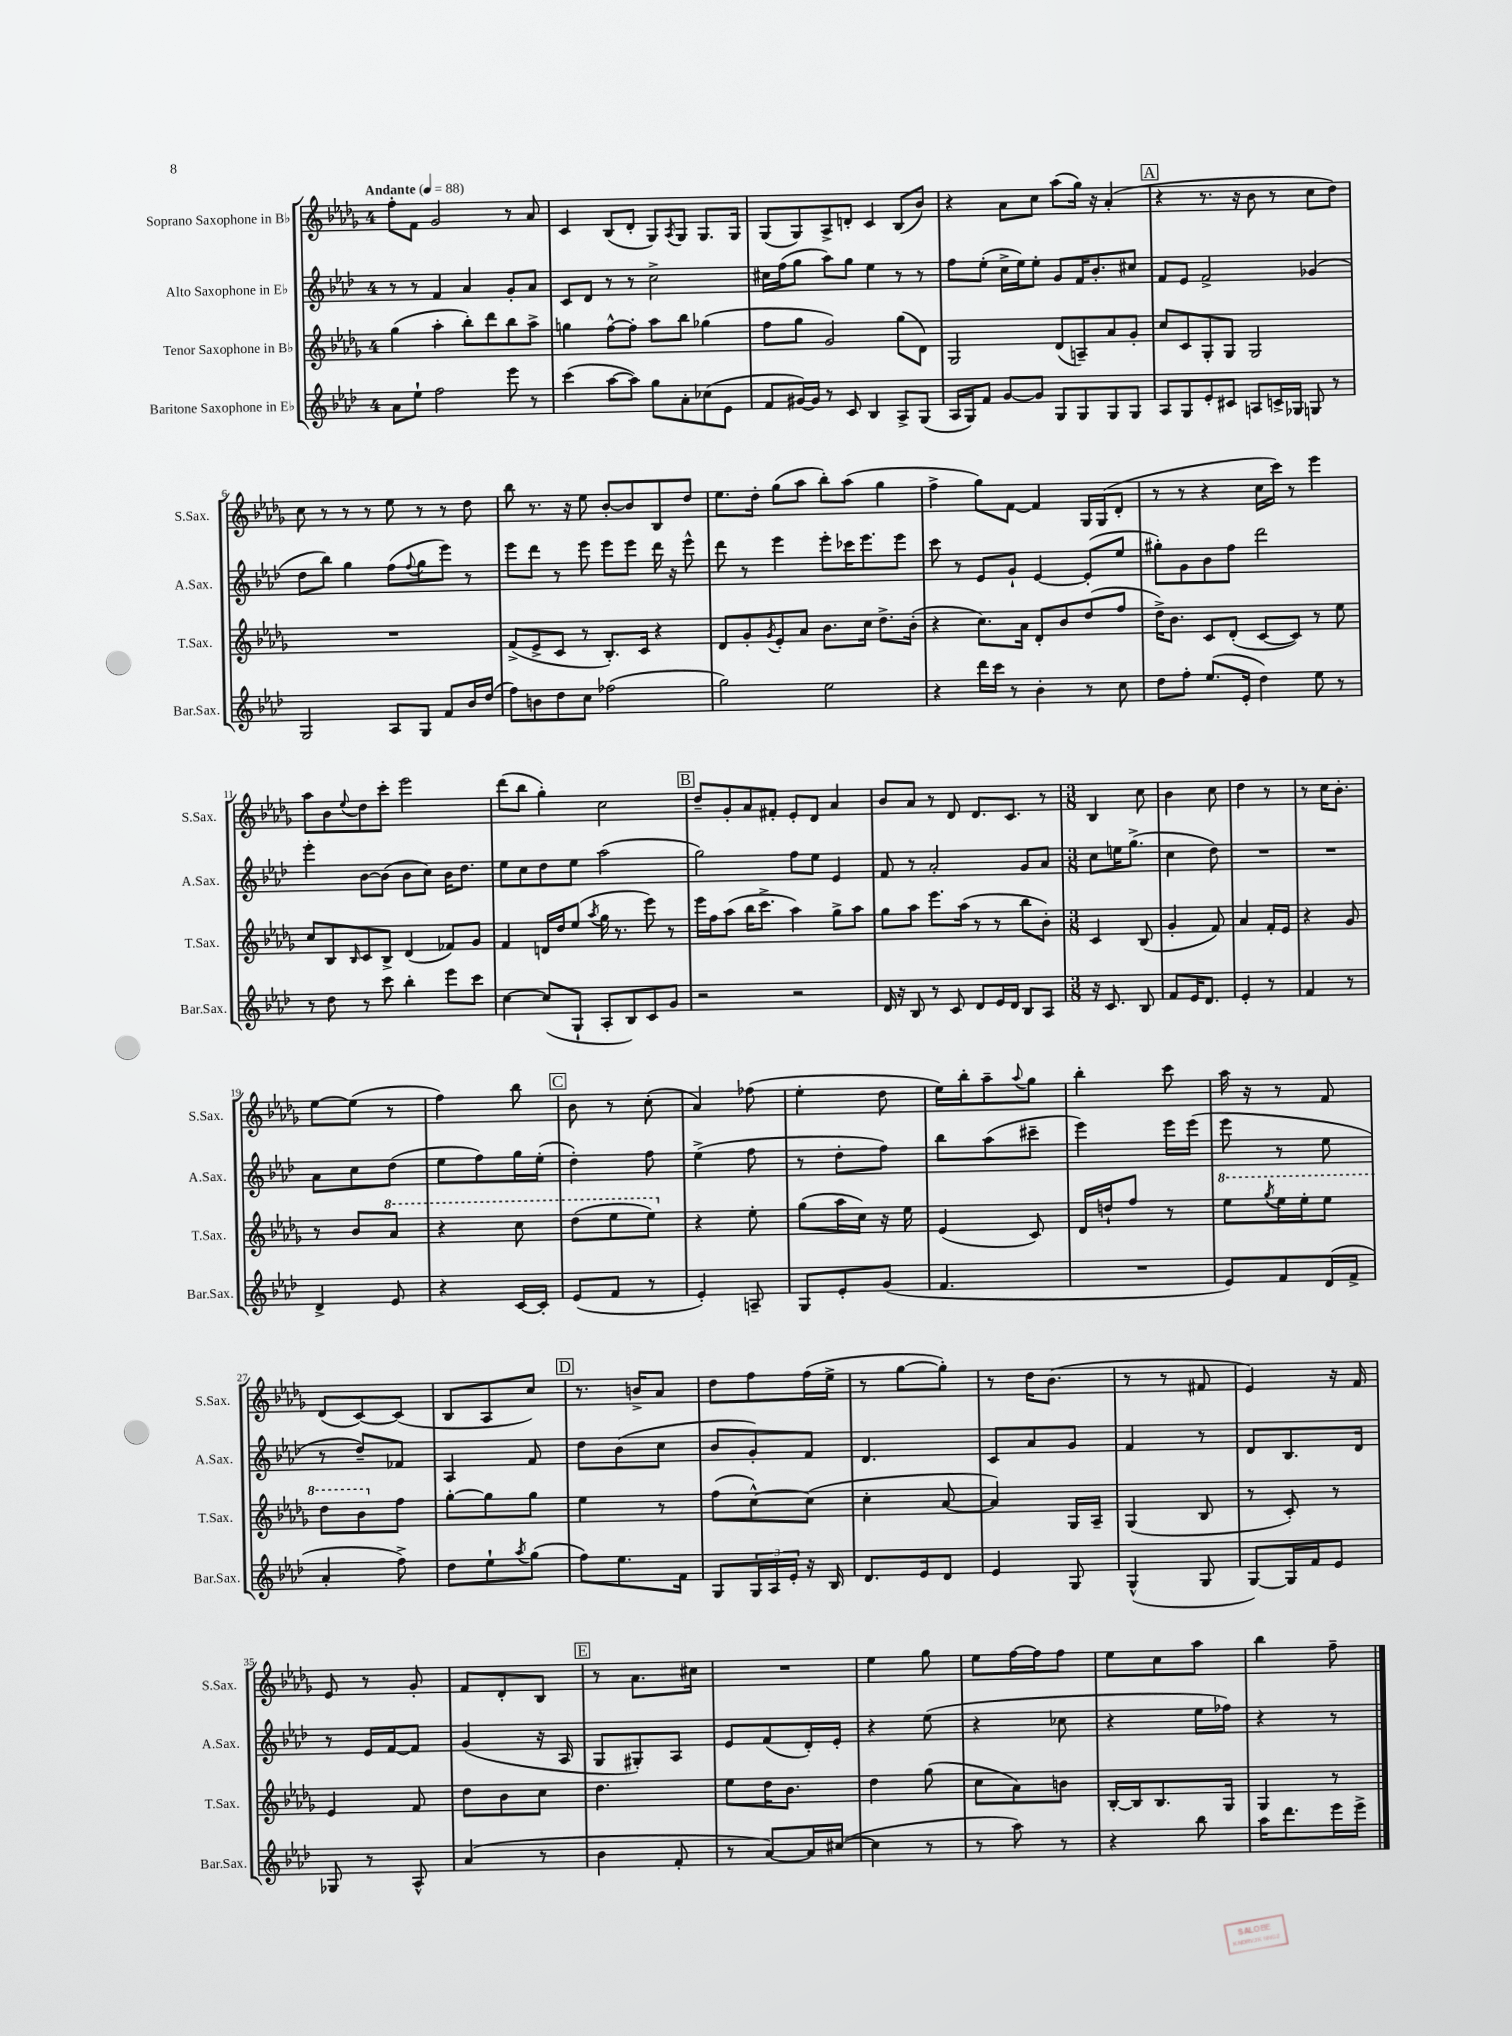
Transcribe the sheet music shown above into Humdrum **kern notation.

**kern	**kern	**kern	**kern
*staff4	*staff3	*staff2	*staff1
*clefG2	*clefG2	*clefG2	*clefG2
*k[b-e-a-d-]	*k[b-e-a-d-g-]	*k[b-e-a-d-]	*k[b-e-a-d-g-]
*M4/4	*M4/4	*M4/4	*M4/4
*MM88	*MM88	*MM88	*MM88
8a-	(4gg-	8r	8ff'
8ee-`	.	8r	8f
2ff	4aa-'	4f	2g-
.	8bb-')	4a-	.
.	8ddd-	.	.
8eee-	8bb-	8g'	8r
8r	8aa-^	8a-	8a-
=	=	=	=
(4ccc	4gg	8c	4c
.	.	8d-	.
[8aa-	[8ff^^	8r	(8B-
8aa-])	8ff']	8r	8d-'
8gg	8aa-	2cc^	8G-)
.	.	.	8qA-
8a-'	8bb-	.	8G-
(8cc-	(4gg-	.	8.G-
8e-	.	.	.
.	.	.	16G-
=	=	=	=
8f	8ff	16cc#	(8G-
.	.	(16ff	.
[16g#)	8gg-	8gg	8G-)
16g#]	.	.	.
8r	2g-)	8aa-)	8A-^
8c	.	8gg	8d'
4B-	.	4ee-	4c
8A-^	(8gg-	8r	(8B-
(8G	8d-)	8r	8b-)
=	=	=	=
16A-	2G-	8ff	4r
16G)	.	.	.
8f	.	(8ee-'	.
[8g	.	16cc^	8a-
.	.	16ee-)	.
8g]	.	8ee-'	8cc
8G	(8d-	8g	(8aa-
8G	8A~)	16f	16gg-)
.	.	8.b-'	16r
8G	8a-	.	(4a-'
8G	8g-'	8cc#	.
=	=	=	=
8A-	8cc	8f	4r
8G	8c	8e-	.
8e-'	8G-'	2f^	8.r
8c#	8G-	.	.
.	.	.	16r
8A	2G-	.	8b-
16c^	.	.	8r
16G-	.	.	.
8G	.	(4g-	8cc
8r	.	.	8dd-)
=	=	=	=
2G	1r	8dd-	8cc
.	.	8bb-)	8r
.	.	4gg	8r
.	.	.	8r
8A-	.	(8ff	8ee-
.	.	8qqff	.
8G	.	8gg	8r
8f	.	8eee-)	8r
16b-	.	8r	8dd-
(16dd-	.	.	.
=	=	=	=
8ff)	(8f^	8eee-	8bb-
8b	8e-^	8ddd-	8.r
8dd-	8c	8r	.
.	.	.	16r
8cc	8r	8eee-	8ee-
(2ff-	8.B-')	8eee-	[8b-'
.	.	8eee-	8b-]
.	16c	.	.
.	4r	16ddd-	8B-
.	.	16r	.
.	.	8eee-^^	8dd-
=	=	=	=
2gg)	8d-	8ddd-	8.ee-
.	8g-'	8r	.
.	.	.	16dd-'
.	8qg-	.	.
.	8e-'	4eee-	(8gg-
.	8a-	.	8aa-
2ee-	8.b-	8eee-'	8bb-')
.	.	16ccc-	(8aa-
.	16cc	8.eee-	.
.	8.dd-^	.	4gg-
.	.	8eee-	.
.	(16b-'	.	.
=	=	=	=
4r	4r	8ccc	4ff^
.	.	8r	.
16ddd-	8.cc)	8e-	8gg-)
16ccc	.	.	.
8r	.	8g`	[8f
.	16a-	.	.
4b-'	8d-'	[4e-	4f]
.	8b-	.	.
8r	(8dd-	(8e-']	16G-
.	.	.	(16G-
8cc	8ff	8ee-	8d-'
=	=	=	=
8dd-	16dd-^)	8gg#')	8r
.	8.b-	.	.
8ff'	.	8g	8r
(8.ee-	8c	8b-	4r
.	(8d-'	8ff	.
16e-'	.	.	.
4dd-)	[8c	2ddd-	16cc
.	.	.	16ccc)
.	8c])	.	8r
8ee-	8r	.	4eee-
8r	8ee-	.	.
=	=	=	=
8r	8cc	4eee-'	8aa-
8dd-	8B-	.	8b-
.	16qqB-	.	8qqee-
8r	8c	[8b-	8dd-
8ccc	8B-^	(8b-]	8ccc'
4bb-'	(4d-	8b-	2eee-
.	.	8cc)	.
8eee-	8f-)	16b-	.
.	.	8.dd-	.
8ccc	8g-	.	.
=	=	=	=
[4cc	4f	8ee-	(8ddd-
.	.	8cc	8bb-
(8cc]	16d	8dd-	4gg-')
.	16dd-	.	.
8G`	(8ee-	8ee-	.
.	8qaa-	.	.
8A-'	16gg-	(2aa-	2cc
.	8.r	.	.
8B-)	.	.	.
8c	8eee-)	.	.
8g	8r	.	.
=	=	=	=
2r	16eee-	2gg)	8dd-~
.	16ff	.	.
.	(8aa-	.	8g-'
.	16bb-	.	8a-
.	8.ccc^	.	.
.	.	.	8f#'
2r	4aa-)	8ff	8e-'
.	.	8ee-	8d-
.	8gg-^	4e-	4a-
.	8aa-	.	.
=	=	=	=
16d-	8gg-	8f	8b-
16r	.	.	.
8B-	8aa-	8r	8a-
8r	8.eee-	2a-'	8r
8c	.	.	8d-
.	(16aa-	.	.
8d-	8r	.	8.d-
16e-	8r	.	.
16d-	.	.	8.c
8B-	8bb-	8g	.
8A-	8b-')	8a-	8r
=	=	=	=
*M3/8	*M3/8	*M3/8	*M3/8
16r	4c	8cc	4B-
8.c	.	.	.
.	.	16ee	.
.	.	(8.gg^	.
8B-	(8B-	.	8cc
=	=	=	=
8f	4g-'	4cc	4b-
16e-	.	.	.
8.d-	.	.	.
.	8f)	8dd-)	8cc
=	=	=	=
4e-'	4a-	4.r	4dd-
8r	16f'	.	8r
.	16e-	.	.
=	=	=	=
4f	4r	4.r	8r
.	.	.	16cc
.	.	.	8.b-'
8r	8g-	.	.
=	=	=	=
4d-^	8r	8a-	[8ee-
.	8b-	8cc	(8ee-]
8e-	8aa-	(8dd-	8r
=	=	=	=
4r	4r	8ee-	4ff)
.	.	8ff)	.
[16c	8ccc	16gg	8bb-
16c']	.	(16ee-'	.
=	=	=	=
(8e-	(8ddd-	4dd-')	8b-
8f	8eee-	.	8r
8r	8eee-)	8ff	(8cc'
=	=	=	=
4e-')	4r	(4ee-^	4a-)
8A~	8ee-'	8ff	(8ff-
=	=	=	=
8G	(8gg-	8r	4ee-'
8e-'	16aa-	8dd-'	.
.	16cc)	.	.
(8g	16r	8ff)	8dd-
.	16ee-	.	.
=	=	=	=
4.f	(4e-	8bb-	16ee-)
.	.	.	16bb-'
.	.	(8aa-	8aa-~
.	.	.	8qqaa-
.	8c)	8ccc#~	8gg-
=	=	=	=
4.r	16d-	4eee-)	4bb-'
.	16dd`	.	.
.	8ff	.	.
.	8r	16eee-	8ccc
.	.	(16eee-	.
=	=	=	=
8e-)	8eee-	8eee-	16aa-
.	.	.	16r
.	8qggg-	.	.
8f	16eee-	8r	8r
.	16eee-'	.	.
(16d-	8eee-	8ee-	8f
16f^	.	.	.
=	=	=	=
4a-'	8ddd-	8r	(8d-
.	8bb-	8dd-~)	[8c)
8ff^)	8ff	8f-	(8c]
=	=	=	=
8dd-	[8gg-'	4A-	8B-
8ee-`	8gg-]	.	8A-
8qaa-	.	.	.
(8gg	8gg-	8f	8cc)
=	=	=	=
8ff)	4ee-	8dd-	8.r
8.ee-	.	(8b-	.
.	.	.	16b^
.	8r	8cc	8a-
16f	.	.	.
=	=	=	=
8G	(8ff	8b-	8dd-
24G	[8cc^^)	8g')	8ff
24A-	.	.	.
24e-'	.	.	.
16r	(8cc]	8f	(16ff
16B-	.	.	16ee-^
=	=	=	=
8.d-	4cc'	4.d-	8r
.	.	.	[8gg-
16e-	.	.	.
8d-	[8a-	.	8gg-'])
=	=	=	=
4e-	4a-])	8c	8r
.	.	8a-	16dd-
.	.	.	(8.b-
8G	16G-	8g	.
.	16A-~	.	.
=	=	=	=
(4G^^	(4G-	4f	8r
.	.	.	8r
8G	8B-	8r	8f#
=	=	=	=
[8G)	8r	8d-	4e-)
16G]	8c')	8.B-	.
16f	.	.	.
8e-	8r	.	16r
.	.	16d-	16f
=	=	=	=
8G-	4e-	8r	8e-
8r	.	16e-	8r
.	.	[16f	.
8A-^^	8f	8f]	8g-'
=	=	=	=
(4a-	8dd-	(4g	8f
.	8b-	.	8d-'
8r	8cc	16r	8B-
.	.	16A-	.
=	=	=	=
4b-	4.dd-	8G	8r
.	.	8G#')	8.a-
8f'	.	8A-	.
.	.	.	16cc#
=	=	=	=
8r	8ee-	8e-	4.r
[8a-)	16dd-	(8f	.
.	8.b-	.	.
16a-]	.	16d-')	.
([16cc#	.	16e-'	.
=	=	=	=
4cc#]	4dd-	4r	4ee-
8r	(8gg-	(8ee-	8gg-
=	=	=	=
8r	8cc	4r	8ee-
8aa-)	8a-)	.	[16ff
.	.	.	16ff]
8r	8b	8cc-	8ff
=	=	=	=
4r	[16B-'	4r	8ee-
.	16B-]	.	.
.	8.B-	.	8cc
8bb-	.	16ee-	8aa-
.	16G-	16ff-)	.
=	=	=	=
16aa-	4G-	4r	4bb-
8.ddd-	.	.	.
16eee-	8r	8r	8ff~
16eee-^	.	.	.
==	==	==	==
*-	*-	*-	*-
